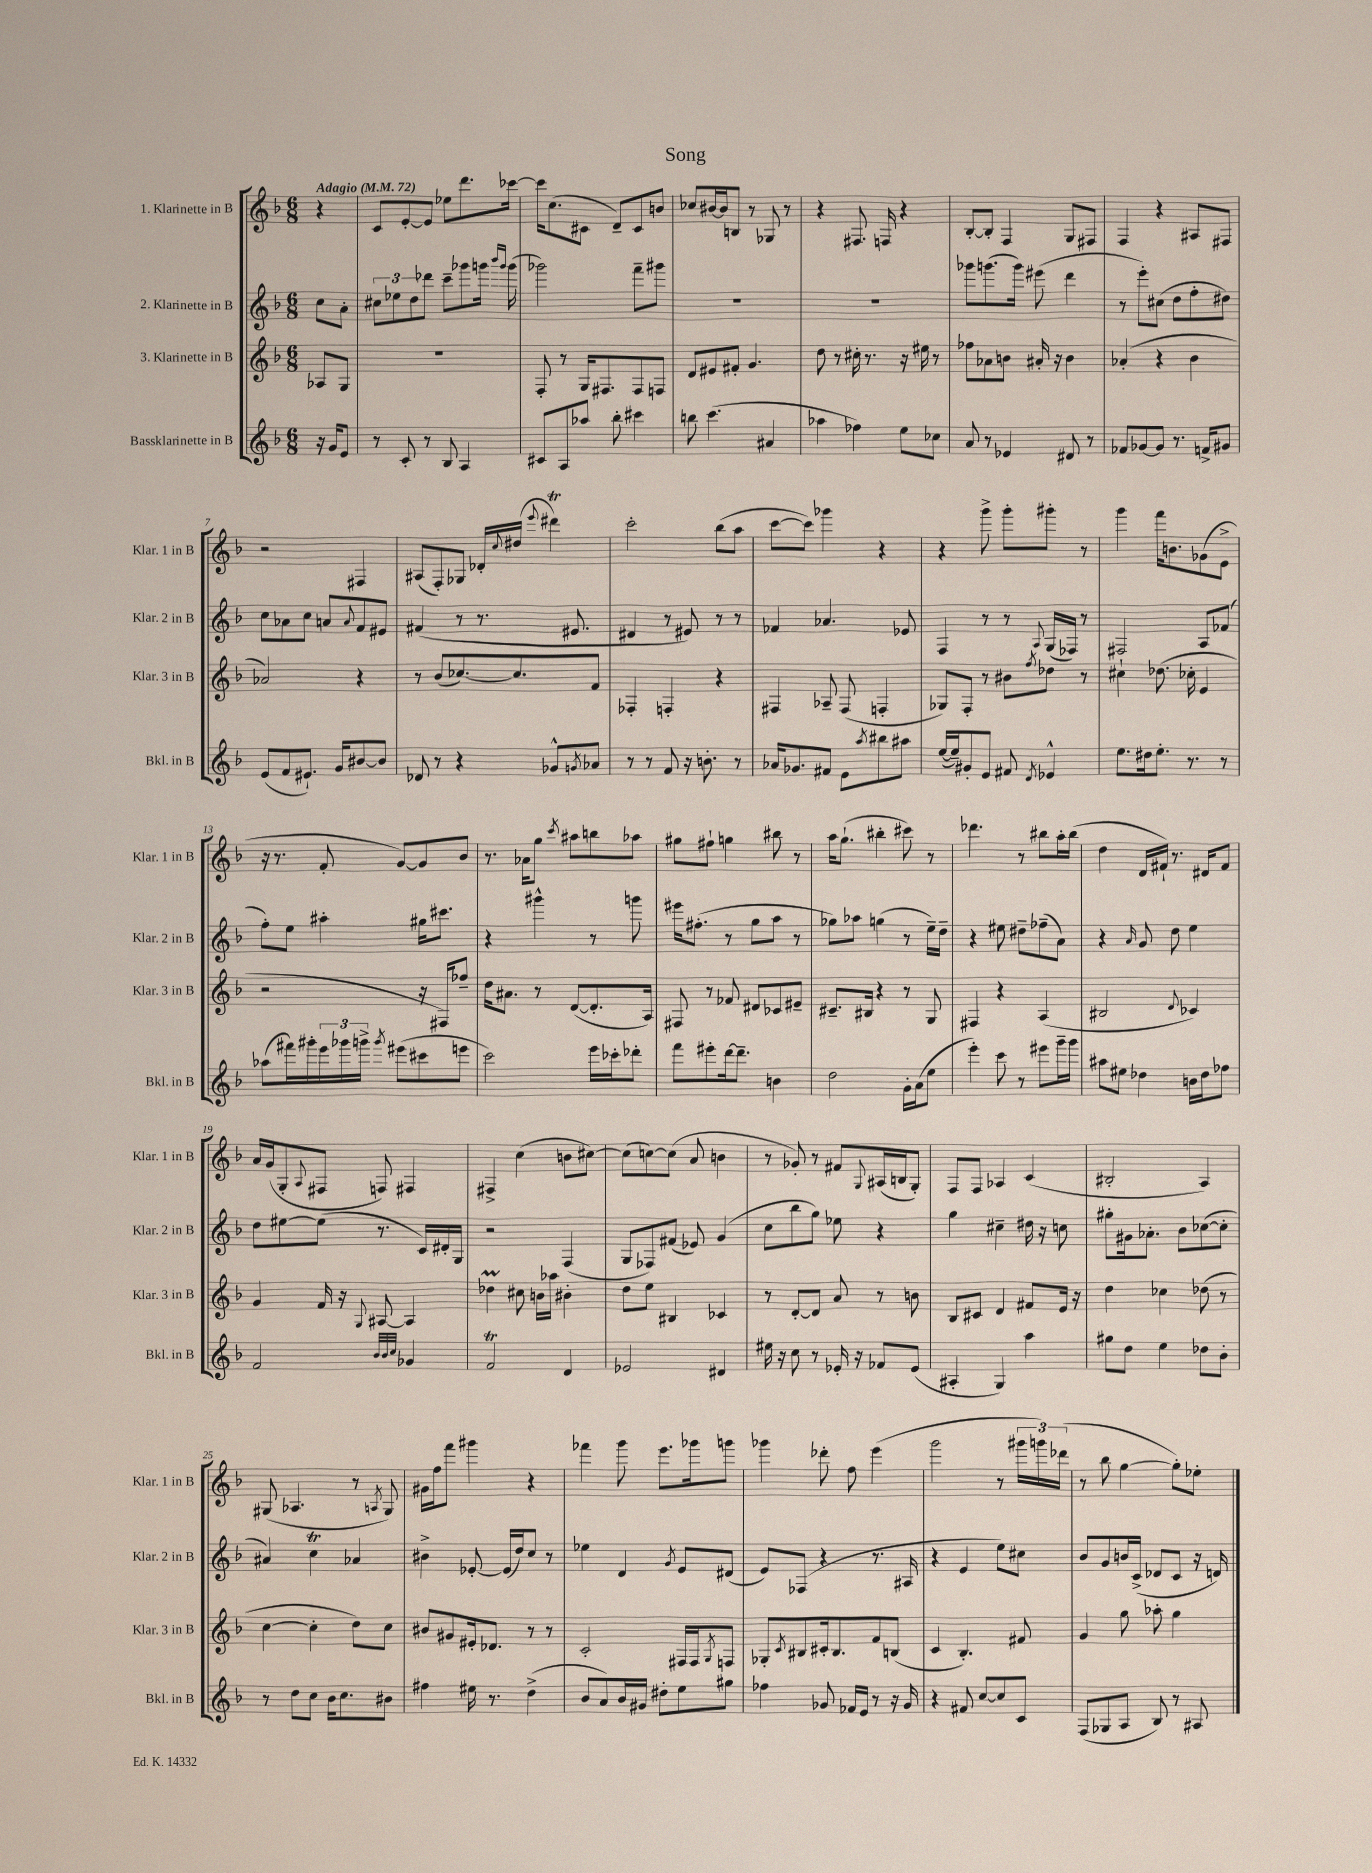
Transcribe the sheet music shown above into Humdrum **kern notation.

**kern	**kern	**kern	**kern
*staff4	*staff3	*staff2	*staff1
*clefG2	*clefG2	*clefG2	*clefG2
*k[b-]	*k[b-]	*k[b-]	*k[b-]
*M6/8	*M6/8	*M6/8	*M6/8
*MM72	*MM72	*MM72	*MM72
16r	8A-	8cc	4r
16g	.	.	.
8e	8G	8a'	.
=	=	=	=
8r	2.r	12cc#	8c
.	.	12ee-	.
8c'	.	.	[8e'
.	.	12dd	.
8r	.	8ddd-	8e]
8B-	.	8ccc~	8ee-
4A	.	8ggg-	8.ddd
.	.	16ggg	.
.	.	16qqbbb-	.
.	.	16qqggg	.
.	.	(16ggg	[16ccc-
=	=	=	=
8c#	8F'	2ggg-)	16ccc-]
.	.	.	(8.cc
8A	8r	.	.
8aa-	16G	.	8c#
.	8.F#	.	.
8bb-'	.	.	8d~)
4ccc#	8F#	8fff~	8c#
.	8F	8ggg#	8b
=	=	=	=
8bb	8d	2.r	8cc-
(4.ccc	8e#	.	[16b#
.	.	.	16b#]
.	8f#'	.	8B
.	4.g	.	8r
4a#	.	.	8G-
.	.	.	8r
=	=	=	=
4aa-	8dd	2.r	4r
.	8r	.	.
4ff-)	16cc#'	.	8.F#
.	8.r	.	.
.	.	.	16F
8ee	16r	.	4r
.	16ee#	.	.
8cc-	8r	.	.
=	=	=	=
8a	8ff-	8ggg-	[8B-'
8r	8a-	(8.ggg	8B-']
4e-	8b	.	4F
.	.	16ggg)	.
.	16a#'	(8eee#	.
.	16r	.	.
8d#	4b	4ddd	8G
8r	.	.	8F#
=	=	=	=
8f-	(4a-'	8r	4F
[8g-	.	8eee')	.
8g-]	4r	(8cc#	4r
8.r	.	8dd	.
.	4b-	8ff'	8A#
16f^	.	.	.
8g#	.	8dd#)	8F#
=	=	=	=
(8e	2a-)	8cc	2r
8f	.	8a-	.
8.e#`)	.	8cc	.
.	.	8a	.
16g	.	.	.
.	.	8qqa	.
[8b#	4r	8f	4F#
8b#]	.	8e#	.
=	=	=	=
8d-	8r	(4f#	(8A#
8r	(8b-	.	8F')
4r	[8.cc-)	8r	8G-
.	.	8.r	16d-'
.	.	.	8qqcc
.	8.cc-]	.	(16dd#
.	.	.	8qqeee
8g-^^	.	.	4ddd#)
.	.	8.e#	.
8qg	.	.	.
8a-	8f	.	.
=	=	=	=
8r	4F-'	4d#	2ccc'
8r	.	.	.
8f	4F'	8r	.
16r	.	8e#)	.
8.b'	.	.	.
.	4r	8r	(8bb-
8r	.	8r	8aa
=	=	=	=
16a-	4F#	4f-	[8ccc
8.g-	.	.	.
.	.	.	8ccc])
8f#	8A-~	4.a-	4ggg-
8e	(8F#	.	.
8qaa	.	.	.
8bb#	4F'	.	4r
8aa#	.	8e-	.
=	=	=	=
([16ee	8G-)	4F	4r
16ee~])	.	.	.
8g#'	8F'	.	.
8e	8r	8r	8ggg^
8f#	8b#	8r	8ggg'
8qd	8qff	8qqA	.
4e-^^	8dd-	(16G	8ggg#'
.	.	16F-)	.
.	8r	8r	8r
=	=	=	=
8.ee	4cc#`	2F#	4ggg
16dd#	.	.	.
8.ee'	(8.dd-	.	16fff
.	.	.	8.b
8.r	16cc-'	.	.
.	4e	8A	(8g-
8r	.	(8f-	8e^
=	=	=	=
(8aa-	2r	8ff')	16r
.	.	.	8.r
16fff#)	.	8ee	.
16ggg#'	.	.	.
24eee	.	4aa#'	8f'
24ggg-	.	.	.
24ggg^	.	.	.
8qggg	.	.	.
(8eee#	.	.	[8g)
8ccc#	16r	16gg#	8g]
.	16F#)	8.ccc#	.
8eee	8ff-~	.	8b-
=	=	=	=
2ccc)	16dd	4r	8.r
.	8.a#	.	.
.	.	.	16a-
.	8r	4ggg#^^	8gg
.	.	.	8qccc
.	([8d	.	8aa#
16eee	8.d']	8r	8bb
16ccc-'	.	.	.
8ddd-'	.	8ggg	8aa-
.	16A)	.	.
=	=	=	=
8fff	8F#	16eee#	8gg#
.	.	(8.ff#'	.
8eee#'	8r	.	8ff#`
[16ddd	8f-	8r	4gg
8.ddd~]	.	.	.
.	8d#	8gg	.
4b	8c-	8aa	8bb#
.	8e#~	8r	8r
=	=	=	=
2dd	8.c#~	8gg-)	16aa
.	.	.	(8.gg`
.	.	8aa-	.
.	16B#	.	.
.	4r	(4gg	4bb#'
16g'	8r	8r	8ccc#)
(16a	.	.	.
8ee	8G	16ee~)	8r
.	.	16dd~	.
=	=	=	=
4eee')	4F#	4r	4.ddd-
8ccc	4r	8ee#	.
8r	.	8dd#~	8r
8eee#	(4A	(8ff-~	8bb#
16ggg~	.	8a)	16aa'
16ggg	.	.	(16bb#
=	=	=	=
8aa#	2B#	4r	4dd
8ee#	.	.	.
.	.	16qqa	.
4dd-	.	8g	16d
.	.	.	16f#`)
.	.	8dd	8.r
.	8qqd	.	.
16b	4c-)	4ee	.
16dd-	.	.	16d#
8ff-	.	.	8f#
=	=	=	=
2f	4g	8dd	16a
.	.	.	(16g
.	.	[8ee#	8G'
.	.	.	8qqA
.	16f	(8ee#]	8F#
.	16r	.	.
.	8qqG	.	.
.	[8A#	8.r	8F)
32qqb-	.	.	.
32qqb-	.	.	.
32qqcc	.	.	.
4g-	4A#]	.	4F#
.	.	16c)	.
.	.	16d#'	.
.	.	16G	.
=	=	=	=
2f	4dd-	2r	4F#^
.	8cc#	.	(4cc
.	16b	.	.
.	16aa-	.	.
4d	4b#'	(4F	8b
.	.	.	[8cc#)
=	=	=	=
2e-	8dd	8G	(8cc#]
.	8ee	8F-)	[8cc)
.	4B#	(8f#	(8cc]
.	.	8e-)	8a
4d#	4c-	(4g	4b
=	=	=	=
16ee#	8r	8cc	8r
16r	.	.	.
8cc	[8d'	8bb-	8g-')
8r	8d]	8gg)	8r
16e-'	8a	8ee-	8f#
16r	.	.	.
.	.	.	8qqG
8f-	8r	4r	(16A#
.	.	.	16B
(8e-	8b	.	8G')
=	=	=	=
4A#'	8B-	4gg	8F
.	8c#	.	8F
4G)	4d	4cc#~	4A-
4aa	8f#	16dd#	(4c
.	.	16r	.
.	16e	8cc	.
.	16r	.	.
=	=	=	=
8gg#	4dd	8gg#'	2B#'
8dd	.	16g#	.
.	.	8.a-'	.
4ee	4cc-	.	.
.	.	8b-	.
8dd-	(8dd-	([8cc-	4A)
8b-'	8r	8cc-']	.
=	=	=	=
8r	[4cc	4a#)	(8G#
8dd	.	.	4.A-
8cc	4cc']	4cc	.
16b-	.	.	.
8.cc	.	.	.
.	8dd)	4a-	8r
.	.	.	8qA
8b#	8cc	.	8G#)
=	=	=	=
4ff#	8b#	4b#^	16g#
.	.	.	16ff
.	8g#	.	8fff
16ee#	16e#'	[8e-'	4ggg#
8.r	8.d-	.	.
.	.	(16e-]	.
.	.	16dd)	.
(4dd^	8r	8cc	4r
.	8r	8r	.
=	=	=	=
8b-	2c'	4ee-	4fff-
8a)	.	.	.
16b-	.	4d	8ggg
16g#	.	.	.
8dd#'	.	.	8.eee
.	.	8qg	.
8ee	16F#	8e	.
.	16F#	.	16ggg-
.	8qG	.	.
8gg#	8F	(8d#	8ggg
=	=	=	=
4ff-	8G-'	8e)	4ggg-
.	8qc	.	.
.	8B#	(8F-	.
8g-	16c#'	4r	8ddd-'
.	8.B#	.	.
16f-	.	.	8ff
16e	.	.	.
8r	8f	8.r	(4eee
16r	(8B	.	.
16g-	.	16A#	.
=	=	=	=
4r	4c	4r	2ggg
8f#	4.B-')	4e	.
[8cc	.	.	.
8cc]	.	8ee)	8r
8c	8f#	8cc#	24ggg#
.	.	.	24ggg)
.	.	.	(24ddd-
=	=	=	=
(8F	4g	8b-	8r
8G-	.	8g	8bb-
8A	8gg	16b	[4gg
.	.	(16c^	.
8B-)	8aa-'	8d-	.
8r	4gg	8c	8gg'])
8A#	.	16r	8ee-'
.	.	16d)	.
==	==	==	==
*-	*-	*-	*-
